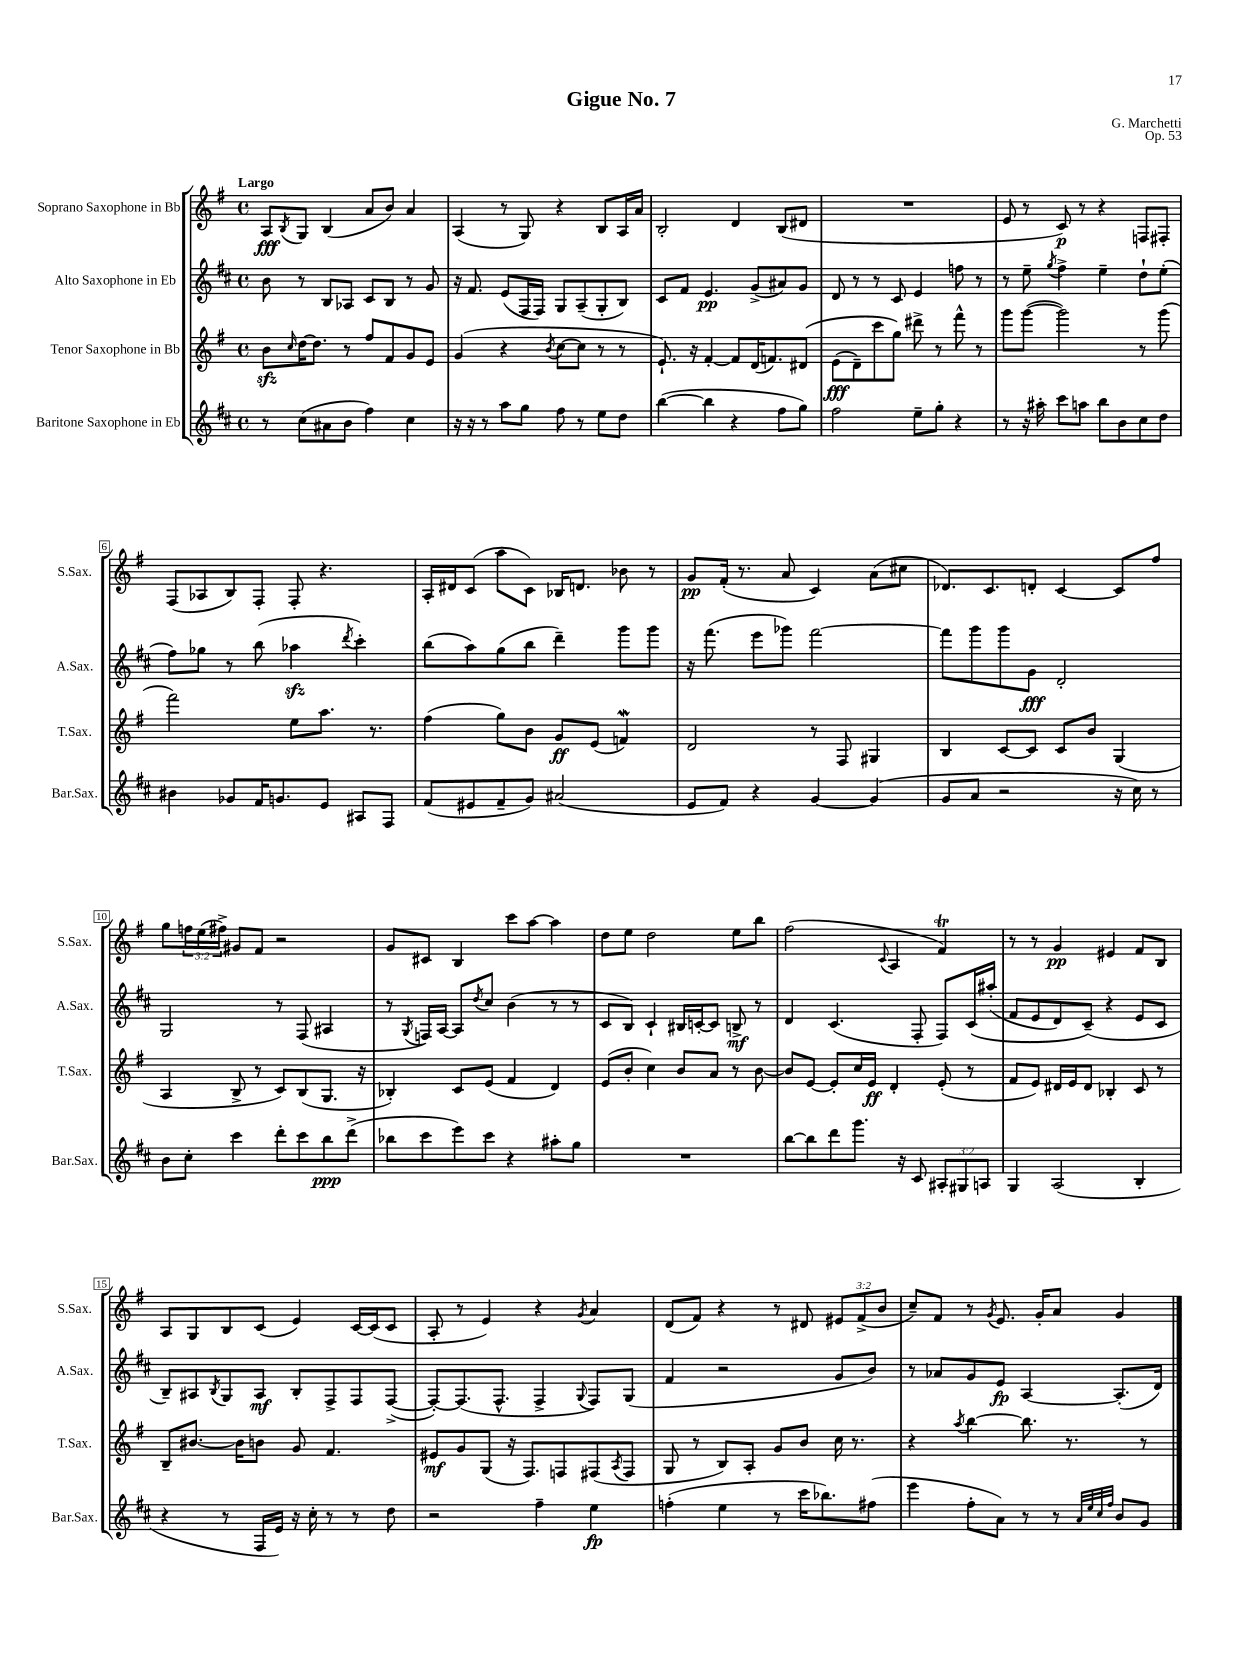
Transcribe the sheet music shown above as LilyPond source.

\header { title = "Gigue No. 7" composer = "G. Marchetti" opus = "Op. 53" }
<<
\new StaffGroup <<
\new Staff = "s0" \with { instrumentName = "Soprano Saxophone in Bb" shortInstrumentName = "S.Sax." } {
    \clef treble \key g \major \defaultTimeSignature \time 4/4 \override Staff.TupletNumber.text = #tuplet-number::calc-fraction-text \tempo "Largo"
    a8\fff \acciaccatura { b8 } g8 b4( a'8 b'8) a'4 |
    a4( r8 g8) r4 b8 a16 a'16 |
    b2-. d'4 b8( dis'8 |
    R1 |
    e'8 r8 c'8\p) r8 r4 f8 fis8-. |
    fis8( aes8 b8) fis8-. fis8-. r4. |
    a16-. dis'16 c'8( a''8 c'8) bes16 d'8. bes'8 r8 |
    g'8\pp fis'16-.( r8. a'8 c'4) a'8( cis''8 |
    des'8.) c'8. d'8-. c'4~ c'8 fis''8 |
    g''8 \tuplet 3/2 { f''16 e''16( fis''16->) } gis'8 fis'8 r2 |
    g'8 cis'8 b4 c'''8 a''8~ a''4 |
    d''8 e''8 d''2 e''8 b''8 |
    fis''2( \appoggiatura { c'8 } a4 fis'4\trill) |
    r8 r8 g'4\pp eis'4 fis'8 b8 |
    a8 g8 b8 c'8( e'4) c'16~ c'16( c'8 |
    a8-. r8 e'4) r4 \acciaccatura { g'8 } a'4 |
    d'8( fis'8) r4 r8 dis'8 \tuplet 3/2 { eis'8 fis'8->( b'8 } |
    c''8--) fis'8 r8 \acciaccatura { g'8 } e'8. g'16-. a'8 g'4 \bar "|." |
}
\new Staff = "s1" \with { instrumentName = "Alto Saxophone in Eb" shortInstrumentName = "A.Sax." } {
    \clef treble \key d \major \defaultTimeSignature \time 4/4
    b'8 r8 b8 aes8 cis'8 b8 r8 g'8 |
    r16 fis'8. e'8( fis16 fis16) g8 a8--( g8-. b8) |
    cis'8 fis'8 e'4.\pp g'8->( ais'8) g'8 |
    d'8 r8 r8 cis'8 e'4 f''8 r8 |
    r8 e''8-- \acciaccatura { g''8 } fis''4-> e''4-- d''8-! e''8-.( |
    fis''8) ges''8 r8 b''8( aes''4\sfz \acciaccatura { d'''8 } cis'''4-.) |
    b''8( a''8) g''8( b''8 d'''4--) g'''8 g'''8 |
    r16 fis'''8.( e'''8 ges'''8) fis'''2~ |
    fis'''8 g'''8 g'''8 g'8\fff d'2-. |
    g2 r8 fis8( ais4 |
    r8 \acciaccatura { g8 } f16) a16~ a8 \acciaccatura { d''8 } cis''8 b'4( r8 r8 |
    cis'8 b8) cis'4-! bis16 c'16~-. c'8 b8->\mf r8 |
    d'4 cis'4.( fis8-. fis8) cis'16\( ais''16-.( |
    fis'8 e'8 d'8) cis'8--(\) r4 e'8 cis'8 |
    b8--) ais8 \acciaccatura { b8 } g8 ais8\mf b8-. fis8-> fis8 fis8~->( |
    fis8~-.) fis8.( fis8.-^ fis4-> \appoggiatura { g8 } fis8) g8( |
    fis'4 r2 g'8 b'8) |
    r8 aes'8 g'8 e'8\fp a4~ a8.-.( d'16) \bar "|." |
}
\new Staff = "s2" \with { instrumentName = "Tenor Saxophone in Bb" shortInstrumentName = "T.Sax." } {
    \clef treble \key g \major \defaultTimeSignature \time 4/4
    b'8\sfz \grace { c''16 } d''16~ d''8. r8 fis''8 fis'8 g'8 e'8 |
    g'4( r4 \acciaccatura { b'8 } c''8~ c''8 r8 r8 |
    e'8.-!) r16 fis'4~-. fis'8 d'16( f'8.) dis'8\( |
    e'8\fff( d'8--) c'''8 g''8\) dis'''8-> r8 fis'''8-^ r8 |
    g'''8 g'''8~( g'''2) r8 g'''8( |
    fis'''2) e''8 a''8. r8. |
    fis''4( g''8) b'8 g'8\ff e'8( f'4\mordent) |
    d'2 r8 fis8 gis4 |
    b4 c'8~ c'8 c'8 b'8 g4( |
    a4 b8-> r8 c'8) b8( g8. r16 |
    bes4-.) c'8 e'8( fis'4 d'4) |
    e'8( b'8-. c''4) b'8 a'8 r8 b'8~ |
    b'8 e'8~ e'8-. c''16 e'16\ff d'4-. e'8-.( r8 |
    fis'8 e'8) dis'16 e'16 dis'8 bes4-. c'8 r8 |
    b8-- bis'8.~ bis'16 b'8 g'8 fis'4. |
    eis'8\mf g'8 g8( r16 fis8.) f8 fis8( \acciaccatura { a8 } fis8 |
    g8 r8 b8) a8-. g'8 b'8 c''16 r8. |
    r4 \acciaccatura { a''8 } b''4~ b''8. r8. r8 \bar "|." |
}
\new Staff = "s3" \with { instrumentName = "Baritone Saxophone in Eb" shortInstrumentName = "Bar.Sax." } {
    \clef treble \key d \major \defaultTimeSignature \time 4/4 \override Staff.TupletNumber.text = #tuplet-number::calc-fraction-text
    r8 cis''8( ais'8 b'8 fis''4) cis''4 |
    r16 r16 r8 a''8 g''8 fis''8 r8 e''8 d''8 |
    b''4~( b''4 r4 fis''8 g''8) |
    fis''2 e''8-- g''8-. r4 |
    r8 r16 ais''16-. cis'''8 a''8 b''8 b'8 cis''8 d''8 |
    bis'4 ges'8 fis'16 g'8. e'8 ais8 fis8 |
    fis'8( eis'8 fis'8-- g'8) ais'2( |
    e'8 fis'8) r4 g'4~ g'4( |
    g'8 a'8 r2 r16 cis''16) r8 |
    b'8 cis''8-. cis'''4 d'''8-. cis'''8 b''8\ppp d'''8->( |
    bes''8 cis'''8 e'''8) cis'''8 r4 ais''8-. g''8 |
    R1 |
    b''8~ b''8 d'''8 g'''8. r16 cis'8 \tuplet 3/2 { ais8-. gis8 a8 } |
    g4 a2( b4-. |
    r4 r8 fis16 e'16) r16 cis''16-. r8 r8 d''8 |
    r2 fis''4-- e''4\fp |
    f''4-.( e''4 r8 cis'''16 bes''8.) fis''8( |
    e'''4 fis''8-. a'8) r8 r8 \grace { a'32 e''32 cis''32 fis''32 } b'8 g'8 \bar "|." |
}
>>
>>
\layout { \context { \Score \override BarNumber.stencil = #(make-stencil-boxer 0.1 0.3 ly:text-interface::print) } }
